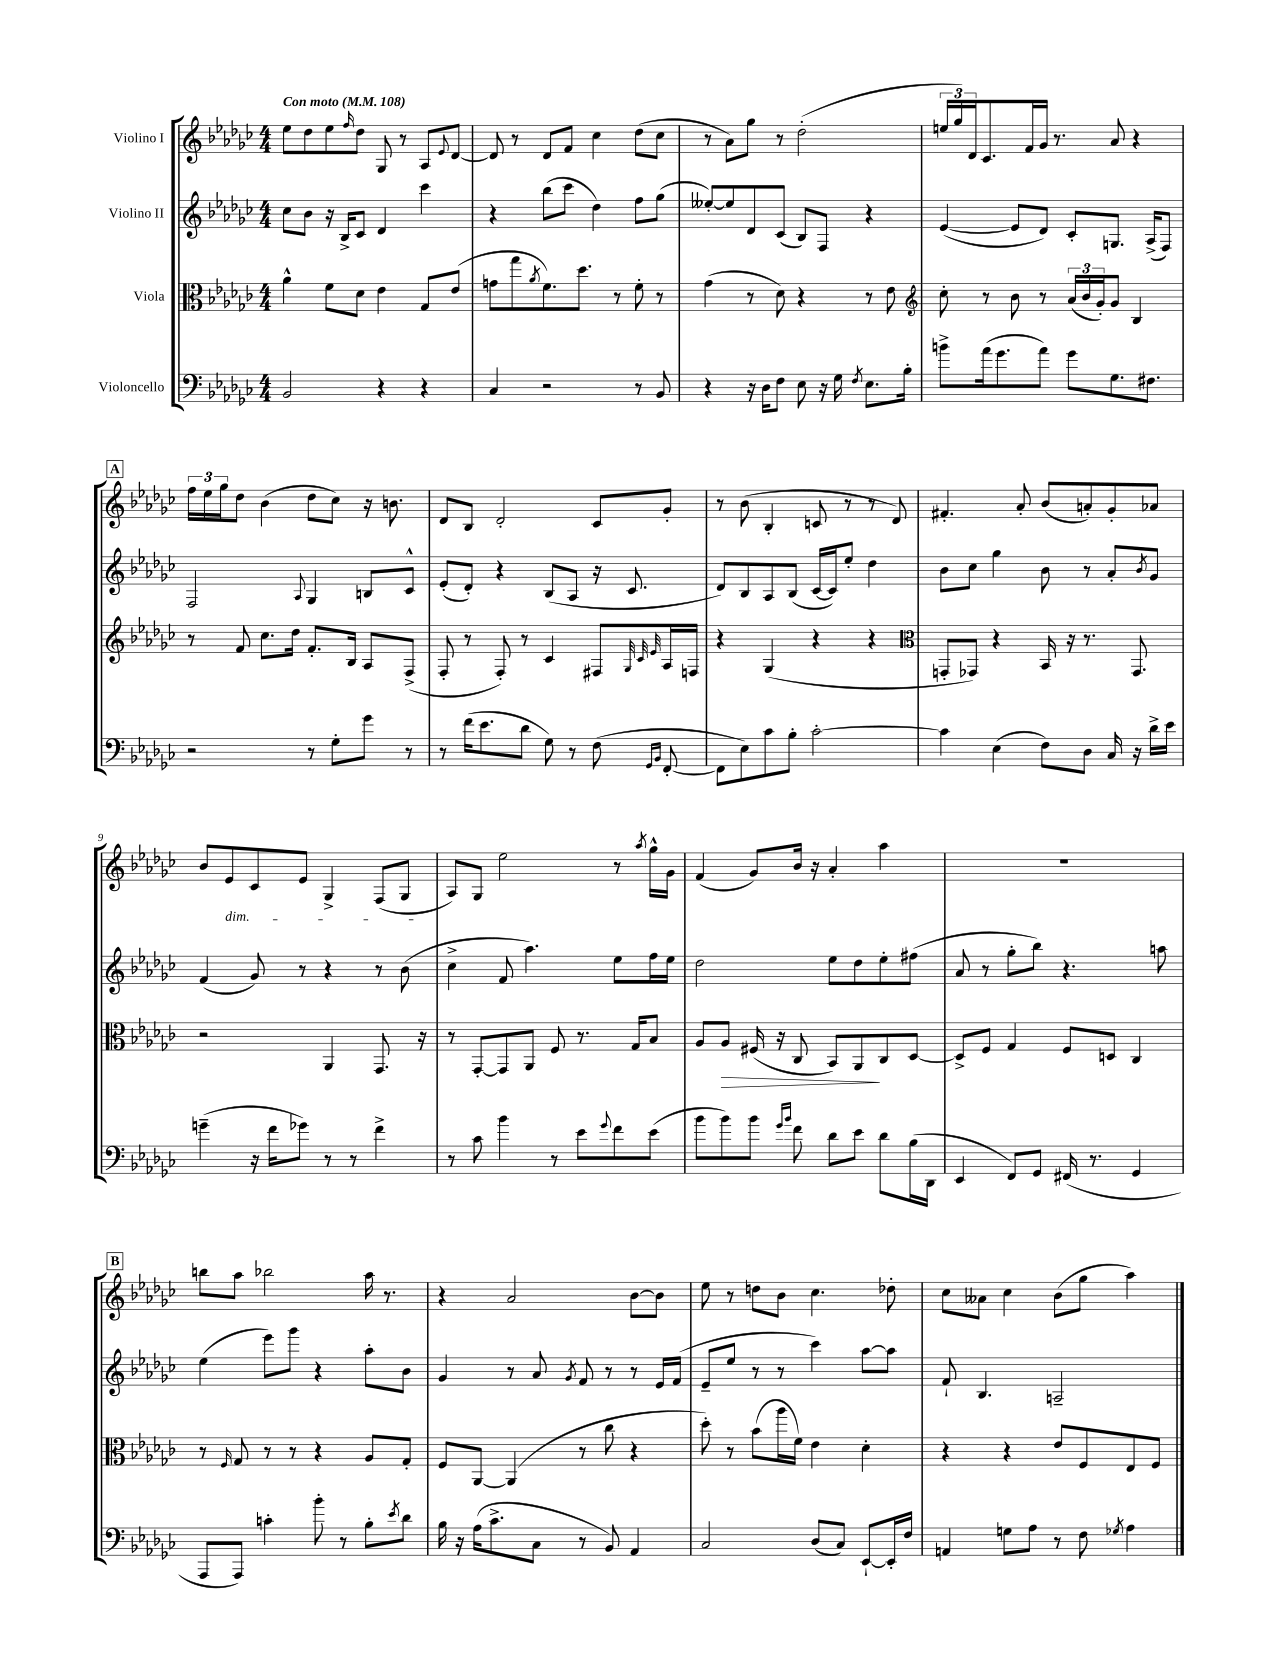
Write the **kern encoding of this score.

**kern	**kern	**dynam	**kern	**kern
*part4	*part3	*part3	*part2	*part1
*staff4	*staff3	*staff3	*staff2	*staff1
*I"Violoncello	*I"Viola	*	*I"Violino II	*I"Violino I
*clefF4	*clefC3	*	*clefG2	*clefG2
*k[b-e-a-d-g-c-]	*k[b-e-a-d-g-c-]	*	*k[b-e-a-d-g-c-]	*k[b-e-a-d-g-c-]
*M4/4	*M4/4	*	*M4/4	*M4/4
*MM108	*MM108	*	*MM108	*MM108
=1	=1	=1	=1	=1
!	!	!	!	!LO:TX:a:B:t=Con moto
2BB-/	4a-^^\	.	8cc-\L	8ee-\L
.	.	.	8b-\J	8dd-\
.	8f\L	.	16r	8ee-\
.	.	.	16B-^/KL	.
.	.	.	.	16qqff/
.	8d-\J	.	8c-/J	8dd-\J
4r	4e-\	.	4d-/	8G-/
.	.	.	.	8r
4r	8G-/L	.	4ccc-\	8A-/L
.	.	.	.	8qqe-/
.	(8e-/J	.	.	[8d-/J
=2	=2	=2	=2	=2
4C-/	8gn\L	.	4r	8d-/]
.	8gg-\	.	.	8r
.	8qa-/	.	.	.
2r	8.f\)	.	(8bb-\L	8d-/L
.	.	.	8ccc-\J	8f/J
.	8.dd-\J	.	.	.
.	.	.	4dd-\)	4cc-\
.	8r	.	.	.
8r	8f'\	.	8ff\L	(8dd-\L
8BB-/	8r	.	(8gg-\J	8cc-\J
=3	=3	=3	=3	=3
4r	(4g-\	.	[8ee--X'/L)	8r
.	.	.	8ee--/]	8a-\L)
16r	8r	.	8d-/	8gg-\J
16D-\KL	.	.	.	.
8F\J	8d-\)	.	(8c-/J	8r
8E-\	4r	.	8B-/L)	(2dd-'\
16r	.	.	8F/J	.
16G-\	.	.	.	.
8qF/	.	.	.	.
8.E-\L	8r	.	4r	.
.	8e-\	.	.	.
16B-'\Jk	.	.	.	.
=4	=4	=4	=4	=4
*	*clefG2	*	*	*
8bn^\L	8cc-'\	.	([4e-/	24een/LL
.	.	.	.	24gg-/)
.	.	.	.	24d-/J
(16a-\k	8r	.	.	8.c-/
8.g-\	.	.	.	.
.	8b-\	.	8e-/L]	.
.	.	.	.	16f/L
8a-\J)	8r	.	8d-/J)	16g-/JJ
.	.	.	.	8.r
8g-\L	(24a-/LL	.	8c-'/L	.
.	24b-/	.	.	.
.	24g-'/J)	.	.	.
8.G-\	8g-/J	.	8.Gn/J	8a-/
.	4B-/	.	.	4r
8.F#X\J	.	.	(16A-^/KL	.
.	.	.	8F/J)	.
!!LO:LB:g=z
!!LO:REH:place=s1:t=A
=5	=5	=5	=5	=5
2r	8r	.	2F/	24ff\LL
.	.	.	.	24ee-\
.	.	.	.	24gg-\J
.	8f/	.	.	8dd-\J
.	8.cc-\L	.	.	(4b-\
.	16dd-\Jk	.	.	.
.	.	.	8qqA-/	.
8r	8.f'/L	.	4G-/	8dd-\L
8G-'\L	.	.	.	8cc-\J)
.	16B-/Jk	.	.	.
8g-\J	8A-/L	.	8Bn/L	16r
.	.	.	.	8.bn\
8r	(8F^/J	.	8c-^^/J	.
=6	=6	=6	=6	=6
8r	8F'/	.	(8e-'/L	8d-/L
(16f\KL	8r	.	8d-'/J)	8B-/J
8.e-\	.	.	.	.
.	8F'/)	.	4r	2d-'/
8d-\J	8r	.	.	.
8G-\)	4c-/	.	(8B-/L	.
8r	.	.	8A-/J	.
(8F\	8F#X/L	.	16r	8c-/L
.	.	.	8.c-/	.
.	32qqG-/	.	.	.
16qqGG-/LL	32qqc-/	.	.	.
16qqBB-/JJ	32qqe-/	.	.	.
[8FF'/	16A-/L	.	.	8g-'/J
.	16Fn/JJ	.	.	.
=7	=7	=7	=7	=7
8FF\L]	4r	.	8d-/L)	8r
8E-\)	.	.	8B-/	(8b-\
8c-\	(4G-/	.	8A-/	4B-'/
8B-'\J	.	.	(8B-/J	.
[2c-'\	4r	.	[16c-/LL	8cn/
.	.	.	16c-/J])	.
.	.	.	8ee-'/J	8r
.	4r	.	4dd-\	8r
.	.	.	.	8d-/)
=8	=8	=8	=8	=8
*	*clefC3	*	*	*
4c-\]	8GGn'/L	.	8b-\L	4.f#X'/
.	8GG-X/J)	.	8cc-\J	.
(4E-\	4r	.	4gg-\	.
.	.	.	.	8a-'/
8F\L)	16BB-/	.	8b-\	(8b-/L
.	16r	.	.	.
8D-\J	8.r	.	8r	8an'/)
16C-/	.	.	8a-'/L	8g-'/
16r	8.GG-/	.	.	.
.	.	.	8qb-/	.
16d-^\LL	.	.	8g-/J	8a-X/J
16e-\JJ	.	.	.	.
!!LO:LB:g=z
=9	=9	=9	=9	=9
(4gn~\	2r	.	(4f/	8b-/L
!	!	!	!	!LO:TX:b:i:t=dim.
.	.	.	.	8e-/
16r	.	.	8g-/)	8c-/
16f\KL	.	.	.	.
8g-X\J)	.	.	8r	8e-/J
8r	4AA-/	.	4r	4G-^/
8r	.	.	.	.
4f^\	8.GG-/	.	8r	(8F/L
.	.	.	(8b-\	8G-/J
.	16r	.	.	.
=10	=10	=10	=10	=10
8r	8r	.	4cc-^\	8A-/L)
8c-\	[8GG-'/L	.	.	8G-/J
4b-\	8GG-/]	.	8f/	2ee-\
.	8AA-/J	.	4.aa-\)	.
8r	8F/	.	.	.
8e-\L	8.r	.	.	.
8qqg-/	.	.	.	.
8f\	.	.	8ee-\L	8r
.	16G-/KL	.	.	.
.	.	.	.	8qaa-/
(8e-\J	8B-/J	.	16ff\L	16gg-^^\LL
.	.	.	16ee-\JJ	16g-\JJ
=11	=11	=11	=11	=11
8b-\L	8A-/L	.	2dd-\	(4f/
!	!	!LO:HP:b	!	!
8b-\)	8A-/J	>	.	.
8b-\J	(16F#X/	.	.	8g-/L)
.	16r	.	.	.
16qqg-/LL	.	.	.	.
16qqb-/JJ	.	.	.	.
8f\	8C-/	.	.	16b-/Jk
.	.	.	.	16r
8d-\L	8BB-/L)	.	8ee-\L	4a-'/
8e-\J	8AA-/	.	8dd-\	.
8d-\L	8C-/	]	8ee-'\	4aa-\
(16B-\L	[8D-/J	.	(8ff#X\J	.
16DD-\JJ	.	.	.	.
=12	=12	=12	=12	=12
4EE-/	8D-^/L]	.	8a-/	1r
.	8F/J	.	8r	.
8FF/L)	4G-/	.	8gg-'\L	.
8GG-/J	.	.	8bb-\J)	.
(16FF#X/	8F/L	.	4.r	.
8.r	.	.	.	.
.	8Dn/J	.	.	.
4GG-/	4C-/	.	.	.
.	.	.	8aan\	.
!!LO:LB:g=z
!!LO:REH:place=s1:t=B
=13	=13	=13	=13	=13
8AAA-/L	8r	.	(4ee-\	8bbn\L
.	16qqF/	.	.	.
8AAA-/J)	8G-/	.	.	8aa-\J
4cn'\	8r	.	8eee-\L)	2bb-X\
.	8r	.	8ggg-\J	.
8b-'\	4r	.	4r	.
8r	.	.	.	.
8B-'\L	8A-/L	.	8aa-'\L	16aa-\
.	.	.	.	8.r
8qe-/	.	.	.	.
8d-\J	8G-'/J	.	8b-\J	.
=14	=14	=14	=14	=14
16B-\	8F/L	.	4g-/	4r
16r	.	.	.	.
(16A-\KL	[8AA-/J	.	.	.
8.c-^\	.	.	.	.
.	(4AA-/]	.	8r	2a-/
8C-\J	.	.	8a-/	.
.	.	.	8qg-/	.
8r	8r	.	8f/	.
8BB-/)	8cc-\	.	8r	.
4AA-/	4r	.	8r	[8b-\L
.	.	.	16e-/LL	8b-\J]
.	.	.	(16f/JJ	.
=15	=15	=15	=15	=15
2C-/	8dd-'\)	.	8e-~/L	8ee-\
.	8r	.	8ee-/J	8r
.	(8b-\L	.	8r	8ddn\L
.	16aa-\L	.	8r	8b-\J
.	16f\JJ)	.	.	.
(8D-/L	4e-\	.	4ccc-\)	4.cc-\
8C-/J)	.	.	.	.
[8EE-`/L	4d-'\	.	[8aa-\L	.
16EE-'/L]	.	.	8aa-\J]	8dd-X'\
16F/JJ	.	.	.	.
=16	=16	=16	=16	=16
4AAn/	4r	.	8f`/	8cc-\L
.	.	.	4.B-/	8a--X\J
8Gn\L	4r	.	.	4cc-\
8A-\J	.	.	.	.
8r	8e-/L	.	2An~/	(8b-\L
8F\	8F/	.	.	8gg-\J
8qG-X/	.	.	.	.
4A-\	8E-/	.	.	4aa-\)
.	8F/J	.	.	.
==	==	==	==	==
*-	*-	*-	*-	*-
